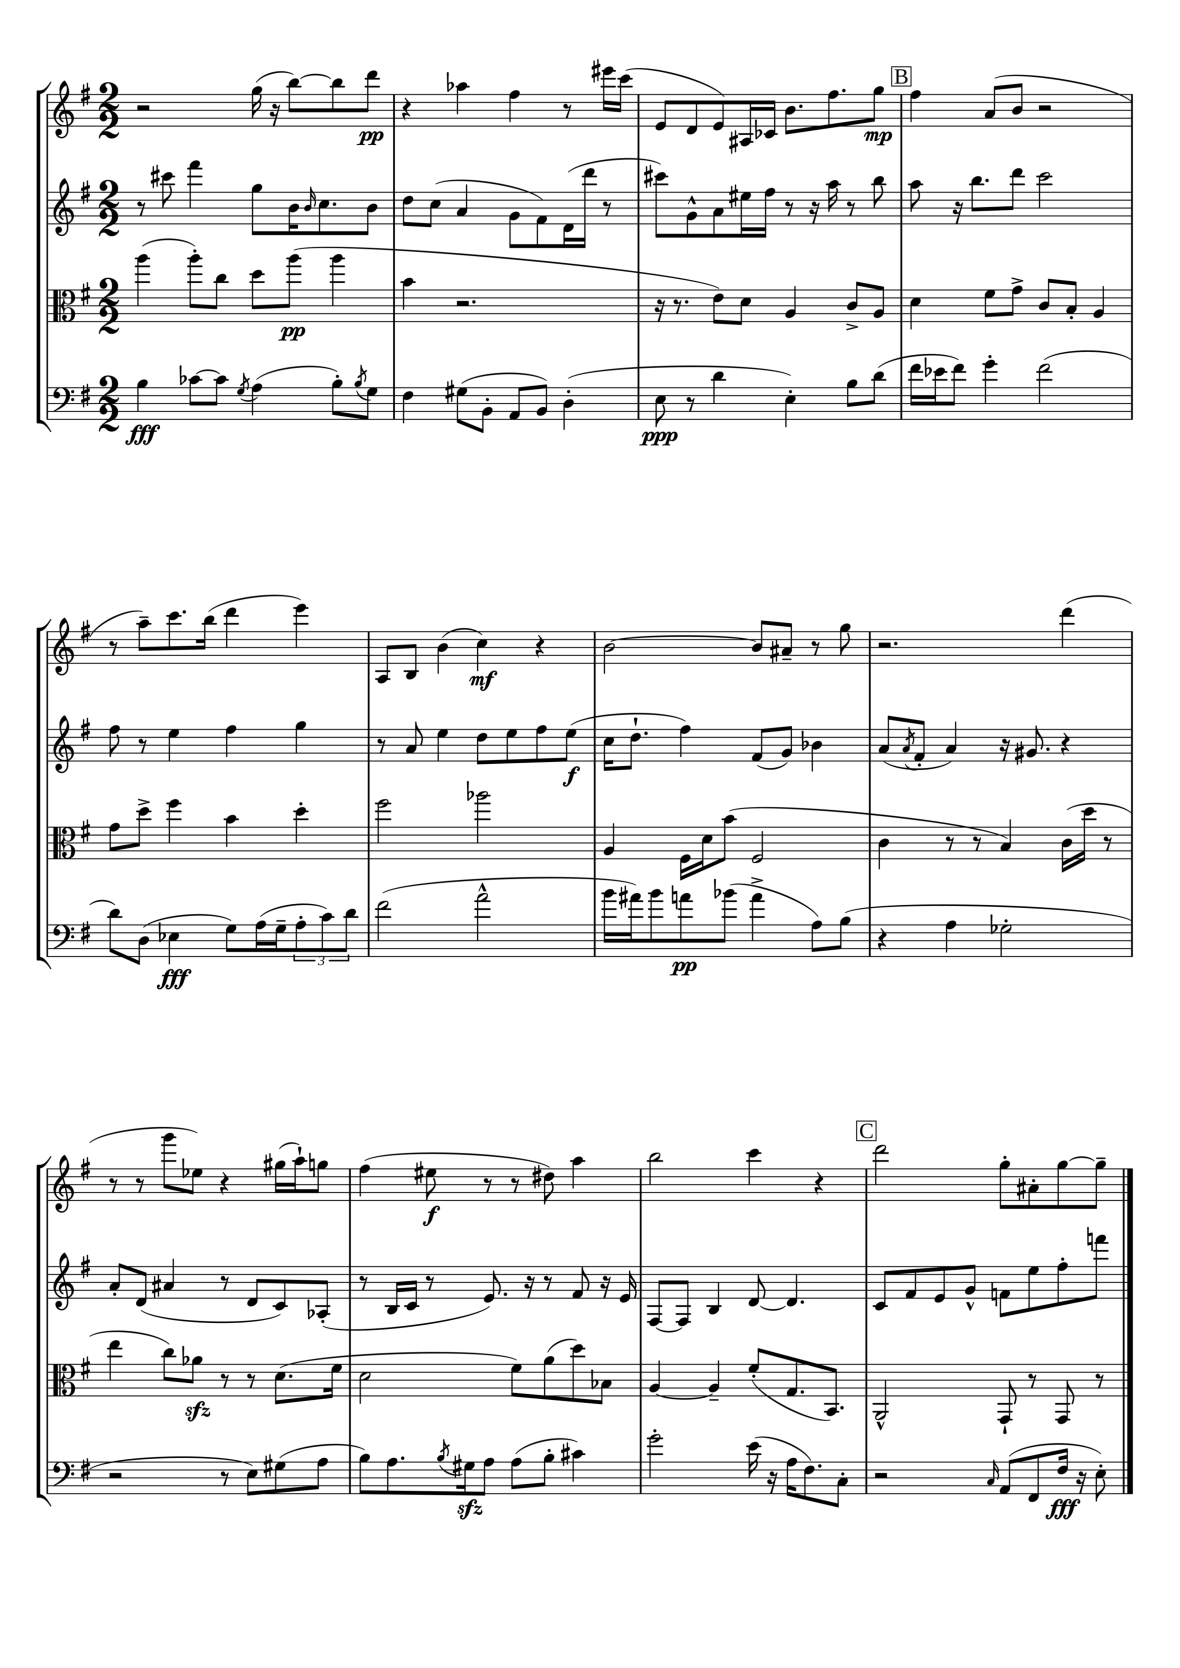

**kern	**kern	**kern	**kern
*staff4	*staff3	*staff2	*staff1
*clefF4	*clefC3	*clefG2	*clefG2
*k[f#]	*k[f#]	*k[f#]	*k[f#]
*M2/2	*M2/2	*M2/2	*M2/2
4B	(4aa	8r	2r
.	.	8ccc#	.
[8c-	8aa')	4fff#	.
8c-]	8cc	.	.
8qG	.	.	.
(4A	8dd	8gg	(16gg
.	.	.	16r
.	(8aa	16b	[8bb)
.	.	16qqb	.
.	.	8.cc	.
8B')	4aa	.	8bb]
8qB	.	.	.
8G	.	8b	8ddd
=	=	=	=
4F#	4b	8dd	4r
.	.	(8cc	.
(8G#	2.r	4a	4aa-
8BB'	.	.	.
8AA	.	8g	4ff#
8BB)	.	8f#)	.
(4D'	.	(16d	8r
.	.	16ddd	.
.	.	8r	16eee#
.	.	.	(16ccc
=	=	=	=
8E	16r	8ccc#)	8e
.	8.r	.	.
8r	.	8g^^	8d
4d	8e)	8a	8e)
.	8d	16ee#	16A#
.	.	16ff#	16c-
4E')	4A	8r	8.b
.	.	16r	.
.	.	16aa	8.ff#
8B	8c^	8r	.
(8d	8A	8bb	8gg
=	=	=	=
16f#	4d	8aa	4ff#
16e-	.	.	.
8f#)	.	16r	.
.	.	8.bb	.
4g'	8f#	.	(8a
.	8g^	8ddd	8b
(2f#	8c	2ccc	2r
.	8B'	.	.
.	4A	.	.
=	=	=	=
8d)	8g	8ff#	8r
(8D	8dd^	8r	8aa~)
4E-	4ff#	4ee	8.ccc
.	.	.	(16bb
8G)	4b	4ff#	4ddd
(16A	.	.	.
16G~	.	.	.
12A'	4dd'	4gg	4eee)
12c)	.	.	.
12d	.	.	.
=	=	=	=
(2f#	2ff#	8r	8A
.	.	8a	8B
.	.	4ee	(4b
2a^^	2aa-	8dd	4cc)
.	.	8ee	.
.	.	8ff#	4r
.	.	(8ee	.
=	=	=	=
16b	4A	16cc	[2b
16a#)	.	8.dd`	.
8b	.	.	.
8a	16F#	4ff#)	.
.	16d	.	.
(8b-	(8b	.	.
4a^	2F#	(8f#	8b]
.	.	8g)	8a#~
8A)	.	4b-	8r
(8B	.	.	8gg
=	=	=	=
4r	4c	(8a	2.r
.	.	8qa	.
.	.	8f#'	.
4A	8r	4a)	.
.	8r	.	.
2G-'	4B)	16r	.
.	.	8.g#	.
.	(16c	4r	(4ddd
.	16dd	.	.
.	8r	.	.
=	=	=	=
2r	4ee	8a'	8r
.	.	(8d	8r
.	8cc)	4a#	8ggg
.	8a-	.	8ee-)
8r	8r	8r	4r
8E)	8r	8d	.
(8G#	(8.d	8c)	(16gg#
.	.	.	16aa`)
8A	.	(8A-'	8gg
.	16f#	.	.
=	=	=	=
8B)	2d	8r	(4ff#
8.A	.	16B	.
.	.	16c	.
.	.	8r	8ee#
8qB	.	.	.
16G#	.	.	.
8A	.	8.e)	8r
(8A	8f#)	.	8r
.	.	16r	.
8B'	(8a	8r	8dd#)
4c#)	8dd)	8f#	4aa
.	8B-	16r	.
.	.	16e	.
=	=	=	=
2g'	[4A	[8F#	2bb
.	.	8F#]	.
.	4A~]	4B	.
(16e	(8f#'	[8d	4ccc
16r	.	.	.
16A	8.G	4.d]	.
8.F#)	.	.	.
.	.	.	4r
.	8.BB)	.	.
8C'	.	.	.
=	=	=	=
2r	2AA^^	8c	2ddd
.	.	8f#	.
.	.	8e	.
.	.	8g^^	.
16qqC	.	.	.
(8AA	8GG`	8f	8gg'
8FF#	8r	8ee	8a#'
16F#	8GG	8ff#'	[8gg
16r	.	.	.
8E')	8r	8fff	8gg~]
==	==	==	==
*-	*-	*-	*-
